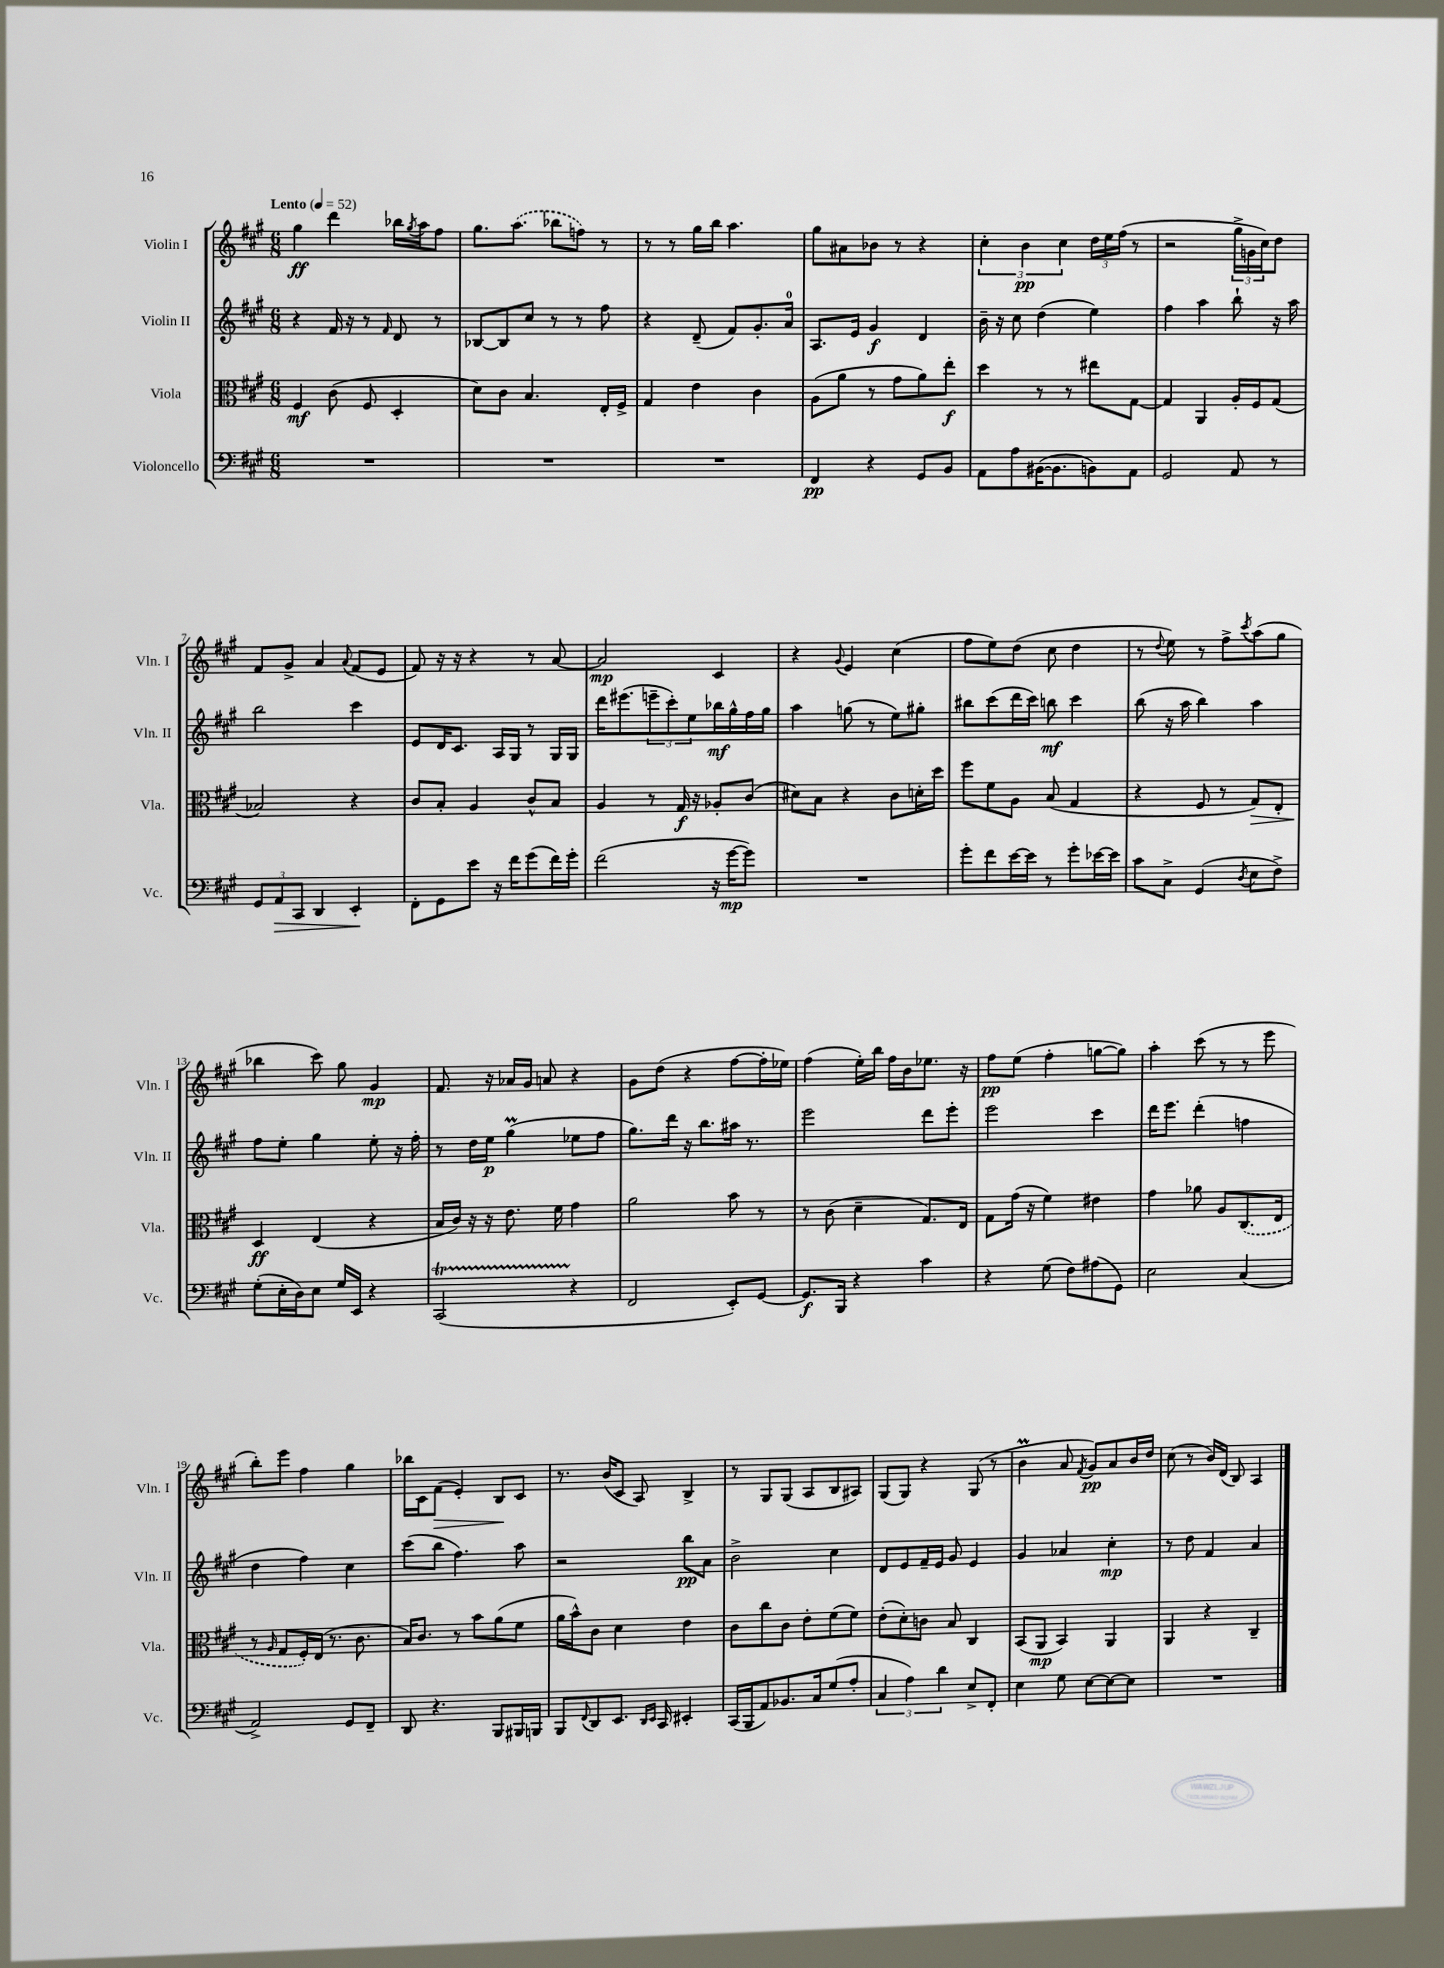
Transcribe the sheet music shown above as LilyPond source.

<<
\new StaffGroup <<
\new Staff = "s0" \with { instrumentName = "Violin I" shortInstrumentName = "Vln. I" } {
    \clef treble \key a \major \numericTimeSignature \time 6/8 \tempo "Lento" 4 = 52
    gis''4\ff d'''4 bes''16 \acciaccatura { gis''8 } a''16 fis''8 |
    gis''8. \once \slurDashed a''8.( bes''8 f''8) r8 |
    r8 r8 gis''16 b''16 a''4. |
    gis''8 ais'8 bes'8 r8 r4 |
    \tuplet 3/2 { cis''4-. b'4\pp cis''4 } \tuplet 3/2 { d''16 e''16 fis''16( } r8 |
    r2 \tuplet 3/2 { gis''16-> g'16 cis''16) } d''8 |
    fis'8 gis'8-> a'4 \appoggiatura { a'8 } fis'8( e'8 |
    fis'8) r16 r16 r4 r8 a'8~ |
    a'2\mp cis'4 |
    r4 \appoggiatura { gis'8 } e'4 cis''4( |
    fis''8 e''8) d''8( cis''8 d''4 |
    r8 \appoggiatura { d''8 } e''8) r8 fis''8-> \acciaccatura { cis'''8 } a''8( gis''8 |
    bes''4 cis'''8) gis''8 gis'4\mp |
    fis'8. r16 aes'16 gis'16 a'8 r4 |
    gis'8 d''8( r4 fis''8~ fis''16-. ees''16) |
    fis''4( e''16-.) b''16 fis''16 b'16 ees''8. r16 |
    fis''8\pp e''8( fis''4-. g''8~ g''8) |
    a''4-. cis'''8( r8 r8 e'''8 |
    b''8-.) e'''8 fis''4 gis''4 |
    bes''16 cis'16 fis'8\>( e'4-.) b8\! cis'8 |
    r8. b'16( cis'8 a8) b4-> |
    r8 gis8 gis8( a8 b8 ais8) |
    gis8( gis8) r4 gis8( r8 |
    b'4\prall a'8 \acciaccatura { fis'8 } gis'8\pp) a'8 b'16 d''16 |
    cis''8( r8 b'16) d'16( b8) a4 \bar "|." |
}
\new Staff = "s1" \with { instrumentName = "Violin II" shortInstrumentName = "Vln. II" } {
    \clef treble \key a \major \numericTimeSignature \time 6/8
    r4 fis'16 r16 r8 \grace { fis'16 } d'8 r8 |
    bes8~ bes8 cis''8 r8 r8 fis''8 |
    r4 d'8--( fis'8) gis'8.-. a'16-0 |
    a8. e'16 gis'4\f d'4 |
    b'16-- r16 cis''8 d''4( e''4) |
    fis''4 a''4 b''8-! r16 a''16 |
    b''2 cis'''4 |
    e'8 d'16 cis'8. a16 gis16 r8 gis16 gis16 |
    d'''16 eis'''8.( \tuplet 3/2 { e'''8-- cis'''8-.) e''8 } bes''16\mf gis''16-^ fis''16 gis''16 |
    a''4 g''8( r8 e''8) gis''8-. |
    bis''8 cis'''8( d'''16 cis'''16) b''8\mf cis'''4 |
    b''8( r16 a''16 b''4) a''4 |
    fis''8 e''8-. gis''4 e''8-. r16 fis''16-. |
    r8 d''16 e''16\p gis''4\prall( ees''8 fis''8 |
    gis''8.) d'''16 r16 b''8. ais''16 r8. |
    e'''2 d'''8 e'''8-. |
    e'''2 cis'''4 |
    d'''16 e'''8. d'''4-.( f''4 |
    d''4 fis''4) cis''4 |
    cis'''8( b''8 fis''4.) a''8 |
    r2 b''8\pp a'8 |
    b'2-> cis''4 |
    d'8 e'8 fis'16-- e'16 gis'8 e'4 |
    gis'4 aes'4 cis''4-.\mp |
    r8 d''8 fis'4 a'4 \bar "|." |
}
\new Staff = "s2" \with { instrumentName = "Viola" shortInstrumentName = "Vla." } {
    \clef alto \key a \major \numericTimeSignature \time 6/8
    fis4\mf cis'8( fis8 d4-. |
    d'8) cis'8 b4. e16-. fis16-> |
    gis4 e'4 cis'4 |
    a8( a'8 r8 gis'8 a'8) e''8-.\f |
    d''4 r8 r8 eis''8 gis8~ |
    gis4 a,4 a16-. fis16 gis8( |
    bes2) r4 |
    cis'8 b8-. a4 cis'8-^ b8 |
    a4 r8 gis16\f r16 aes8-. cis'8( |
    dis'8) b8 r4 cis'8 d'16-. d''16 |
    fis''8 fis'8 a8 b8( gis4 |
    r4 fis8 r8 gis8\>) e8-. |
    d4\ff\! e4( r4 |
    b16 cis'16) r16 r16 e'8. fis'16 gis'4 |
    a'2 b'8 r8 |
    r8 cis'8( d'4-- gis8.) e16 |
    gis8 gis'16( r16 fis'4) eis'4 |
    gis'4 aes'8 a8 \once \slurDashed cis8.( e16 |
    r8 \grace { a16 } gis8 fis16-.) e16( r8. cis'8. |
    b16) cis'8. r8 b'8 a'8( fis'8 |
    a'16 b'16-^) cis'8 d'4 e'4 |
    cis'8 cis''8 cis'8 e'8-. fis'8( fis'8) |
    e'8-.( d'8-.) c'8 b8 cis4 |
    b,8( a,8\mp b,4) a,4 |
    a,4 r4 cis4-- \bar "|." |
}
\new Staff = "s3" \with { instrumentName = "Violoncello" shortInstrumentName = "Vc." } {
    \clef bass \key a \major \numericTimeSignature \time 6/8
    R2. |
    R2. |
    R2. |
    fis,4\pp r4 gis,8 b,8 |
    a,8 a8 bis,16~( bis,8. b,8) a,8 |
    gis,2 a,8 r8 |
    \tuplet 3/2 { gis,8 a,8\> cis,8 } d,4 e,4-.\! |
    fis,8-. gis,8 e'8 r16 fis'16 gis'8( fis'16) gis'16-. |
    fis'2( r16 gis'16~\mp gis'8) |
    R2. |
    gis'8-. fis'8 e'16~ e'16 r8 gis'8-. ees'16~ ees'16 |
    cis'8 cis8-> gis,4( \acciaccatura { d8 } e8 fis8->) |
    gis8-.( e16-. d16) e8 gis16 e,16 r4 |
    cis,2\startTrillSpan( r4\stopTrillSpan |
    fis,2 e,8-.) gis,8~ |
    gis,8.\f b,,16 r4 cis'4 |
    r4 gis8( fis8) ais8( gis,8) |
    e2 cis4( |
    a,2->) gis,8 fis,8-- |
    d,8 r4. b,,8 bis,,16 b,,16 |
    b,,8 \appoggiatura { fis,8 } d,8 e,8. \grace { d,16 e,16 } cis,16 eis,4-. |
    cis,16( b,,16 a,8) bes,8. cis16 gis8( a8-. |
    \tuplet 3/2 { cis4 a4) d'4 } e8-> fis,8-. |
    e4 gis8 e8~ e8~ e8 |
    R2. \bar "|." |
}
>>
>>
